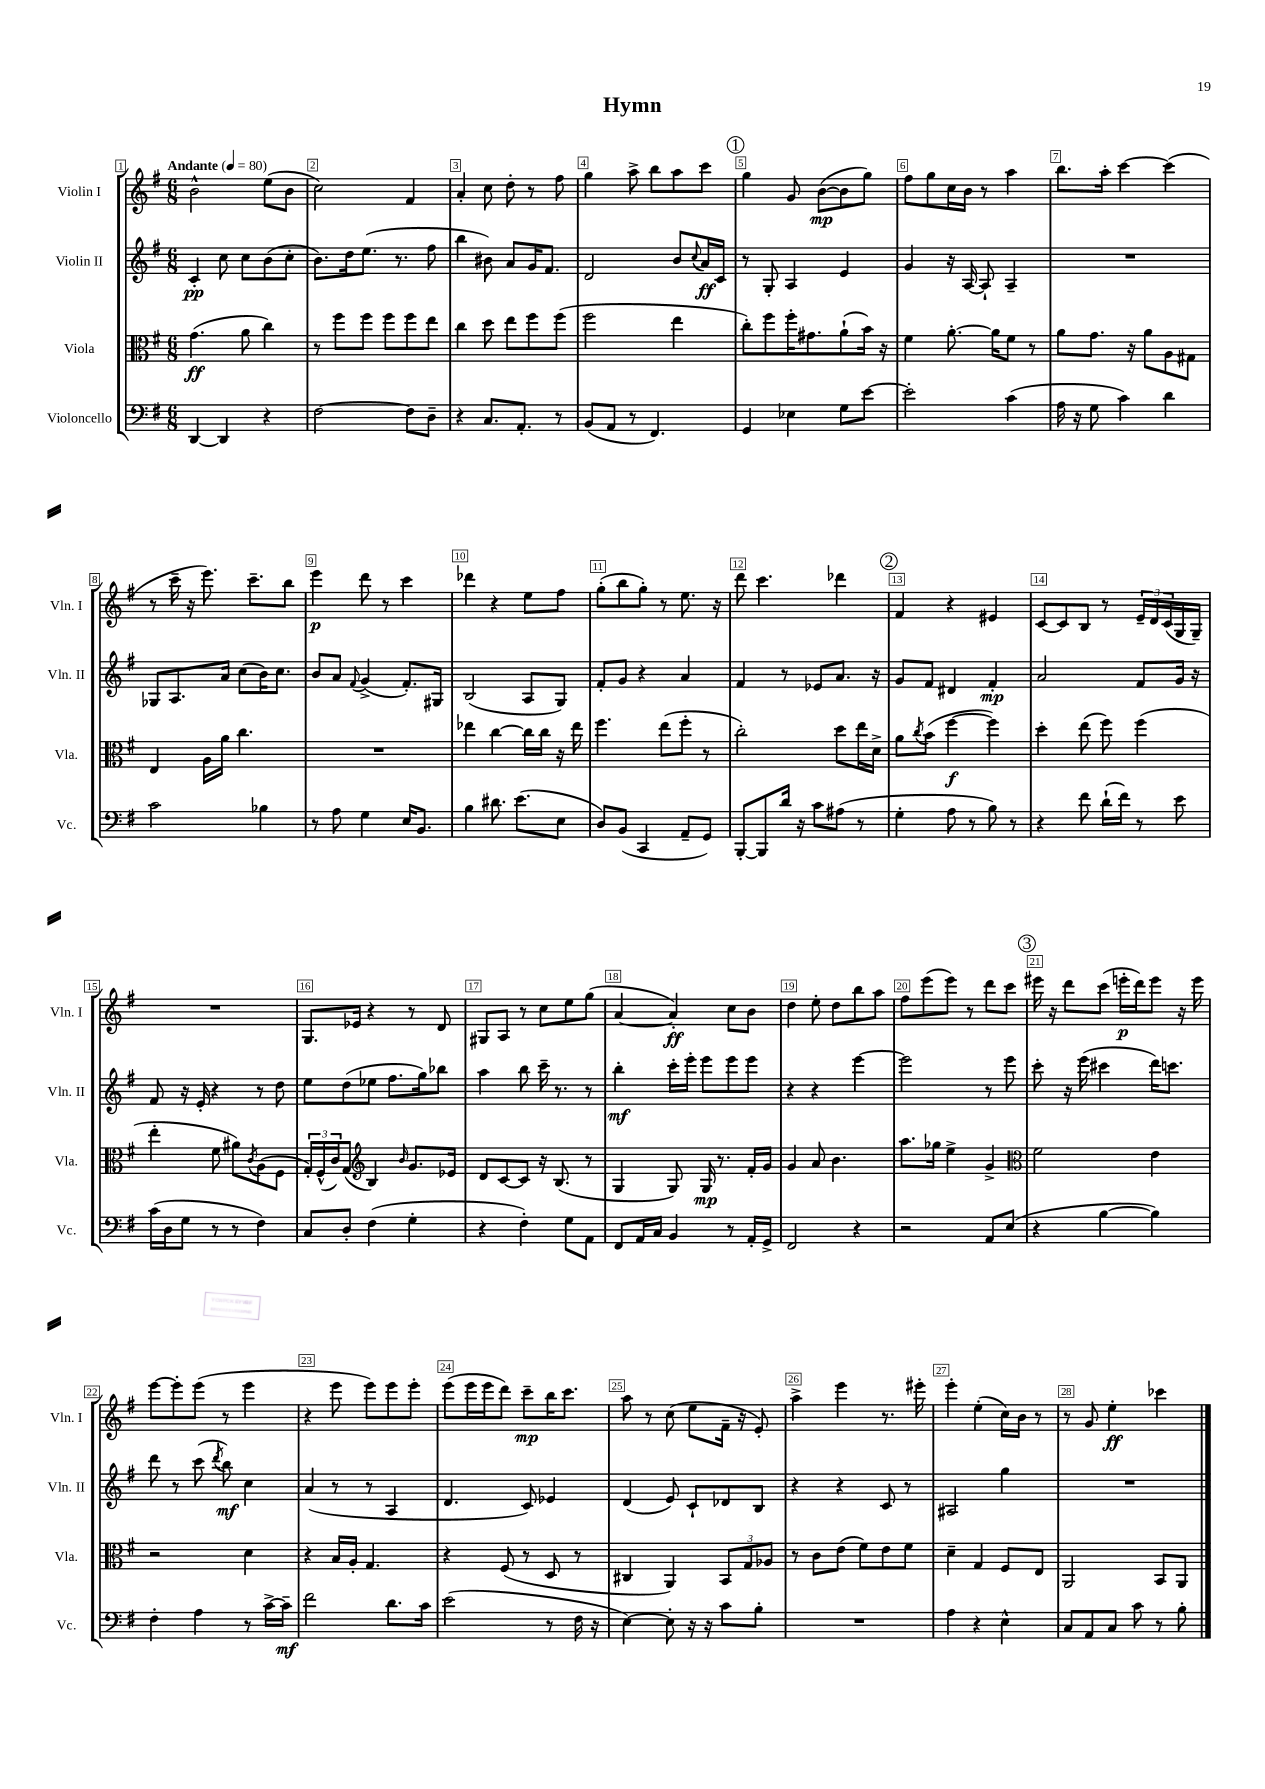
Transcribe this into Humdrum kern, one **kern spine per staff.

**kern	**dynam	**kern	**dynam	**kern	**dynam	**kern	**dynam
*part4	*part4	*part3	*part3	*part2	*part2	*part1	*part1
*staff4	*staff4	*staff3	*staff3	*staff2	*staff2	*staff1	*staff1
*I"Violoncello	*	*I"Viola	*	*I"Violin II	*	*I"Violin I	*
*I'Vc.	*	*I'Vla.	*	*I'Vln. II	*	*I'Vln. I	*
*clefF4	*	*clefC3	*	*clefG2	*	*clefG2	*
*k[f#]	*	*k[f#]	*	*k[f#]	*	*k[f#]	*
*M6/8	*	*M6/8	*	*M6/8	*	*M6/8	*
*MM80	*	*MM80	*	*MM80	*	*MM80	*
=1	=1	=1	=1	=1	=1	=1	=1
!	!	!	!	!	!	!LO:TX:a:B:t=Andante	!
[4DD/	.	(4.g\	ff	4c'/	pp	2b^^\	.
4DD/]	.	.	.	8cc\	.	.	.
.	.	8a\	.	8cc\L	.	.	.
4r	.	4cc\)	.	(8b\	.	(8ee\L	.
.	.	.	.	8cc'\J	.	8b\J	.
=2	=2	=2	=2	=2	=2	=2	=2
[2F#\	.	8r	.	8.b\L)	.	2cc\)	.
.	.	8ff#\L	.	.	.	.	.
.	.	.	.	16dd\k	.	.	.
.	.	8ff#\J	.	(8.ee\J	.	.	.
.	.	8ff#\L	.	.	.	.	.
.	.	.	.	8.r	.	.	.
8F#\L]	.	8ff#\	.	.	.	4f#/	.
8D~\J	.	8ee\J	.	8ff#\	.	.	.
=3	=3	=3	=3	=3	=3	=3	=3
4r	.	4cc\	.	4bb\	.	4a'/	.
8.C/L	.	8dd\	.	8b#X\)	.	8cc\	.
.	.	8ee\L	.	8a/L	.	8dd'\	.
8.AA'/J	.	.	.	.	.	.	.
.	.	8ff#\	.	16g/K	.	8r	.
.	.	.	.	8.f#/J	.	.	.
8r	.	(8ff#\J	.	.	.	8ff#\	.
=4	=4	=4	=4	=4	=4	=4	=4
(8BB/L	.	2ff#\	.	2d/	.	4gg\	.
8AA/J	.	.	.	.	.	.	.
8r	.	.	.	.	.	8aa^\	.
4.FF#/)	.	.	.	.	.	8bb\L	.
.	.	4ee\	.	8b/L	.	8aa\	.
.	.	.	.	8qqcc/	.	.	.
.	.	.	.	16a/L	ff	8ccc\J	.
.	.	.	.	16c/JJ	.	.	.
!!LO:REH:place=s1:t=1
=5	=5	=5	=5	=5	=5	=5	=5
4GG/	.	8cc'\L)	.	8r	.	4gg\	.
.	.	8ff#\	.	8G'/	.	.	.
4E-X\	.	16ff#'\K	.	4A/	.	8g/	.
.	.	8.g#X\	.	.	.	.	.
.	.	.	.	.	.	([8b\L	mp
8G\L	.	(8a`\	.	4e/	.	8b\]	.
[8e\J	.	16b\Jk)	.	.	.	8gg\J)	.
.	.	16r	.	.	.	.	.
=6	=6	=6	=6	=6	=6	=6	=6
2e'\]	.	4f#\	.	4g/	.	8ff#\L	.
.	.	.	.	.	.	8gg\	.
.	.	[8.a'\	.	16r	.	16cc\L	.
.	.	.	.	[16A/	.	16b\JJ	.
.	.	.	.	8A`/]	.	8r	.
.	.	16a\KL]	.	.	.	.	.
(4c\	.	8f#\J	.	4A~/	.	4aa\	.
.	.	8r	.	.	.	.	.
=7	=7	=7	=7	=7	=7	=7	=7
16A\	.	8a\L	.	2.r	.	8.bb\L	.
16r	.	.	.	.	.	.	.
8G\	.	8.g\J	.	.	.	.	.
.	.	.	.	.	.	16aa'\Jk	.
4c\)	.	.	.	.	.	[4ccc\	.
.	.	16r	.	.	.	.	.
.	.	8a\L	.	.	.	.	.
4d\	.	8A\	.	.	.	(4ccc\]	.
.	.	8G#X\J	.	.	.	.	.
!!LO:LB:g=z
=8	=8	=8	=8	=8	=8	=8	=8
2c\	.	4E/	.	8G-X/L	.	8r	.
.	.	.	.	8.A/	.	16ccc~\	.
.	.	.	.	.	.	16r	.
.	.	16A\LL	.	.	.	8.eee\)	.
.	.	16a\JJ	.	16a/Jk	.	.	.
.	.	4.cc\	.	(8cc\L	.	.	.
.	.	.	.	.	.	8.ccc~\L	.
4B-X\	.	.	.	16b\K)	.	.	.
.	.	.	.	8.cc\J	.	.	.
.	.	.	.	.	.	8bb\J	.
=9	=9	=9	=9	=9	=9	=9	=9
8r	.	2.r	.	8b/L	.	4eee\	p
8A\	.	.	.	8a/J	.	.	.
.	.	.	.	8qqf#/	.	.	.
4G\	.	.	.	(4g^/	.	8ddd\	.
.	.	.	.	.	.	8r	.
16E/KL	.	.	.	8.f#'/L)	.	4ccc\	.
8.BB/J	.	.	.	.	.	.	.
.	.	.	.	16G#X/Jk	.	.	.
=10	=10	=10	=10	=10	=10	=10	=10
4B\	.	4ee-X\	.	(2B/	.	4ddd-X\	.
8.d#X\	.	[4cc\	.	.	.	4r	.
(8.e\L	.	.	.	.	.	.	.
.	.	16cc\LL]	.	8A/L	.	8ee\L	.
.	.	16cc\JJ	.	.	.	.	.
8E\J	.	16r	.	8G/J)	.	8ff#\J	.
.	.	16ee-\	.	.	.	.	.
=11	=11	=11	=11	=11	=11	=11	=11
8D/L)	.	4.ff#\	.	8f#'/L	.	(8gg'\L	.
(8BB/J	.	.	.	8g/J	.	8bb\	.
4CC/	.	.	.	4r	.	8gg'\J)	.
.	.	(8ee\L	.	.	.	8r	.
8AA~/L	.	8ff#'\J	.	4a/	.	8.ee\	.
8GG/J)	.	8r	.	.	.	.	.
.	.	.	.	.	.	16r	.
=12	=12	=12	=12	=12	=12	=12	=12
[8BBB'/L	.	2cc'\)	.	4f#/	.	8ddd\	.
8BBB/]	.	.	.	.	.	4.ccc\	.
16d/Jk	.	.	.	8r	.	.	.
16r	.	.	.	.	.	.	.
8c\L	.	.	.	8e-X/L	.	.	.
(8A#X\J	.	8dd\L	.	8.a/J	.	4ddd-X\	.
8r	.	16ee\L	.	.	.	.	.
.	.	16d^\JJ	.	16r	.	.	.
!!LO:REH:place=s1:t=2
=13	=13	=13	=13	=13	=13	=13	=13
4G'\	.	8a\L	.	8g/L	.	4f#/	.
.	.	8qcc/	.	.	.	.	.
.	.	(8b\J	.	8f#/J	.	.	.
8A\	.	[4ff#\	f	4d#X/	.	4r	.
8r	.	.	.	.	.	.	.
8B\)	.	4ff#\])	.	4f#'/	mp	4e#X/	.
8r	.	.	.	.	.	.	.
=14	=14	=14	=14	=14	=14	=14	=14
4r	.	4dd'\	.	2a/	.	[8c/L	.
.	.	.	.	.	.	8c/]	.
8f#\	.	(8ee\	.	.	.	8B/J	.
(16d`\LL	.	8ff#\)	.	.	.	8r	.
16f#\JJ)	.	.	.	.	.	.	.
8r	.	(4ff#\	.	8f#/L	.	24e~/LL	.
.	.	.	.	.	.	24d/	.
.	.	.	.	.	.	(24c/	.
8e\	.	.	.	16g/Jk	.	16G/	.
.	.	.	.	16r	.	16G~/JJ)	.
!!LO:LB:g=z
=15	=15	=15	=15	=15	=15	=15	=15
(16c\LL	.	4ee'\	.	8f#/	.	2.r	.
16D\J	.	.	.	.	.	.	.
8G\J	.	.	.	16r	.	.	.
.	.	.	.	16e'/	.	.	.
8r	.	8f#\	.	4r	.	.	.
8r	.	8a#X\L)	.	.	.	.	.
.	.	8qc/	.	.	.	.	.
4F#\)	.	(8A\	.	8r	.	.	.
.	.	8F#\J	.	8dd\	.	.	.
=16	=16	=16	=16	=16	=16	=16	=16
8C/L	.	24G'/LL)	.	8ee\L	.	8.G/L	.
.	.	(24F#^^/	.	.	.	.	.
.	.	24c/J)	.	.	.	.	.
8D'/J	.	(8G/J	.	(8dd\	.	.	.
.	.	.	.	.	.	16e-X/Jk	.
*	*	*clefG2	*	*	*	*	*
(4F#\	.	4B/)	.	8ee-X\J	.	4r	.
.	.	.	.	8.ff#\L	.	.	.
.	.	16qqb/	.	.	.	.	.
4G'\	.	8.g/L	.	.	.	8r	.
.	.	.	.	16gg\k)	.	.	.
.	.	.	.	8bb-X\J	.	8d/	.
.	.	16e-X/Jk	.	.	.	.	.
=17	=17	=17	=17	=17	=17	=17	=17
4r	.	8d/L	.	4aa\	.	8G#X/L	.
.	.	[8c/	.	.	.	8A/J	.
4F#'\)	.	8c/J]	.	8bb\	.	8r	.
.	.	16r	.	16ccc~\	.	8cc\L	.
.	.	(8.B/	.	8.r	.	.	.
8G\L	.	.	.	.	.	8ee\	.
8AA\J	.	8r	.	8r	.	(8gg\J	.
=18	=18	=18	=18	=18	=18	=18	=18
8FF#/L	.	4G/	.	4bb'\	mf	[4a/	.
16AA/L	.	.	.	.	.	.	.
16C/JJ	.	.	.	.	.	.	.
4BB/	.	8G/)	.	16ccc'\LL	.	4a'/])	ff
.	.	.	.	16eee'\JJ	.	.	.
.	.	16G/	mp	8eee\L	.	.	.
.	.	8.r	.	.	.	.	.
8r	.	.	.	8eee\	.	8cc\L	.
16AA'/LL	.	16f#'/LL	.	8eee\J	.	8b\J	.
16GG^/JJ	.	16g/JJ	.	.	.	.	.
=19	=19	=19	=19	=19	=19	=19	=19
2FF#/	.	4g/	.	4r	.	4dd\	.
.	.	8a/	.	4r	.	8ee'\	.
.	.	4.b\	.	.	.	8dd\L	.
4r	.	.	.	[4eee\	.	8bb\	.
.	.	.	.	.	.	8aa\J	.
=20	=20	=20	=20	=20	=20	=20	=20
2r	.	8.aa\L	.	2eee\]	.	8ff#\L	.
.	.	.	.	.	.	(8eee\	.
.	.	16gg-X\Jk	.	.	.	.	.
.	.	4ee^\	.	.	.	8eee\J)	.
.	.	.	.	.	.	8r	.
8AA/L	.	4g^/	.	8r	.	8ddd\L	.
(8E/J	.	.	.	8eee\	.	8ccc\J	.
!!LO:REH:place=s1:t=3
=21	=21	=21	=21	=21	=21	=21	=21
*	*	*clefC3	*	*	*	*	*
4r	.	2f#\	.	8ccc'\	.	16eee#X\	.
.	.	.	.	.	.	16r	.
.	.	.	.	16r	.	8ddd\L	.
.	.	.	.	(16eee\	.	.	.
[4B\	.	.	.	4ccc#X\	.	(8ccc\J	.
.	.	.	.	.	.	16eeen'\LL	p
.	.	.	.	.	.	16ddd\J)	.
4B\])	.	4e\	.	16ddd\KL)	.	8eee\J	.
.	.	.	.	8.cccn\J	.	.	.
.	.	.	.	.	.	16r	.
.	.	.	.	.	.	16eee\	.
!!LO:LB:g=z
=22	=22	=22	=22	=22	=22	=22	=22
4F#'\	.	2r	.	8ddd\	.	[8eee\L	.
.	.	.	.	8r	.	8eee'\]	.
4A\	.	.	.	(8ccc\	.	(8eee\J	.
.	.	.	.	8qddd/	.	.	.
.	.	.	.	8bb\)	mf	8r	.
8r	.	4d\	.	4cc\	.	4eee\	.
[16c^\LL	.	.	.	.	.	.	.
16c~\JJ]	mf	.	.	.	.	.	.
=23	=23	=23	=23	=23	=23	=23	=23
2f#\	.	4r	.	(4a/	.	4r	.
.	.	16B/LL	.	8r	.	8eee\	.
.	.	16A'/JJ	.	.	.	.	.
.	.	4.G/	.	8r	.	8eee\L)	.
8.d\L	.	.	.	4A/	.	8eee\	.
.	.	.	.	.	.	8eee'\J	.
16c\Jk	.	.	.	.	.	.	.
=24	=24	=24	=24	=24	=24	=24	=24
(2e\	.	4r	.	4.d/	.	(8eee\L	.
.	.	.	.	.	.	16eee\L	.
.	.	.	.	.	.	16eee\J	.
.	.	(8F#/	.	.	.	8ddd\J)	.
.	.	8r	.	8c/)	.	8ccc~\L	mp
8r	.	8D/	.	4e-X/	.	16bb\K	.
.	.	.	.	.	.	8.ccc\J	.
16F#\	.	8r	.	.	.	.	.
16r	.	.	.	.	.	.	.
=25	=25	=25	=25	=25	=25	=25	=25
[4E\)	.	4C#X/	.	(4d/	.	8aa\	.
.	.	.	.	.	.	8r	.
8E'\]	.	4AA/)	.	8e/)	.	(8cc\	.
16r	.	.	.	8c`/L	.	8ee\L	.
16r	.	.	.	.	.	.	.
8c\L	.	12BB/L	.	8d-X/	.	16f#~\Jk	.
.	.	.	.	.	.	16r	.
.	.	12G/	.	.	.	.	.
8B'\J	.	.	.	8B/J	.	8e'/)	.
.	.	12A-X/J	.	.	.	.	.
=26	=26	=26	=26	=26	=26	=26	=26
2.r	.	8r	.	4r	.	4aa^\	.
.	.	8c\L	.	.	.	.	.
.	.	(8e\J	.	4r	.	4eee\	.
.	.	8f#\L)	.	.	.	.	.
.	.	8e\	.	8c/	.	8.r	.
.	.	8f#\J	.	8r	.	.	.
.	.	.	.	.	.	16eee#X'\	.
=27	=27	=27	=27	=27	=27	=27	=27
4A\	.	4d~\	.	2A#X/	.	4eee'\	.
4r	.	4G/	.	.	.	(4ee'\	.
4E^^\	.	8F#/L	.	4gg\	.	16cc\LL)	.
.	.	.	.	.	.	16b\JJ	.
.	.	8E/J	.	.	.	8r	.
=28	=28	=28	=28	=28	=28	=28	=28
8C/L	.	2AA/	.	2.r	.	8r	.
8AA/	.	.	.	.	.	8g/	.
8C/J	.	.	.	.	.	4ee'\	ff
8c\	.	.	.	.	.	.	.
8r	.	8BB/L	.	.	.	4ccc-X\	.
8B'\	.	8AA/J	.	.	.	.	.
==	==	==	==	==	==	==	==
*-	*-	*-	*-	*-	*-	*-	*-
